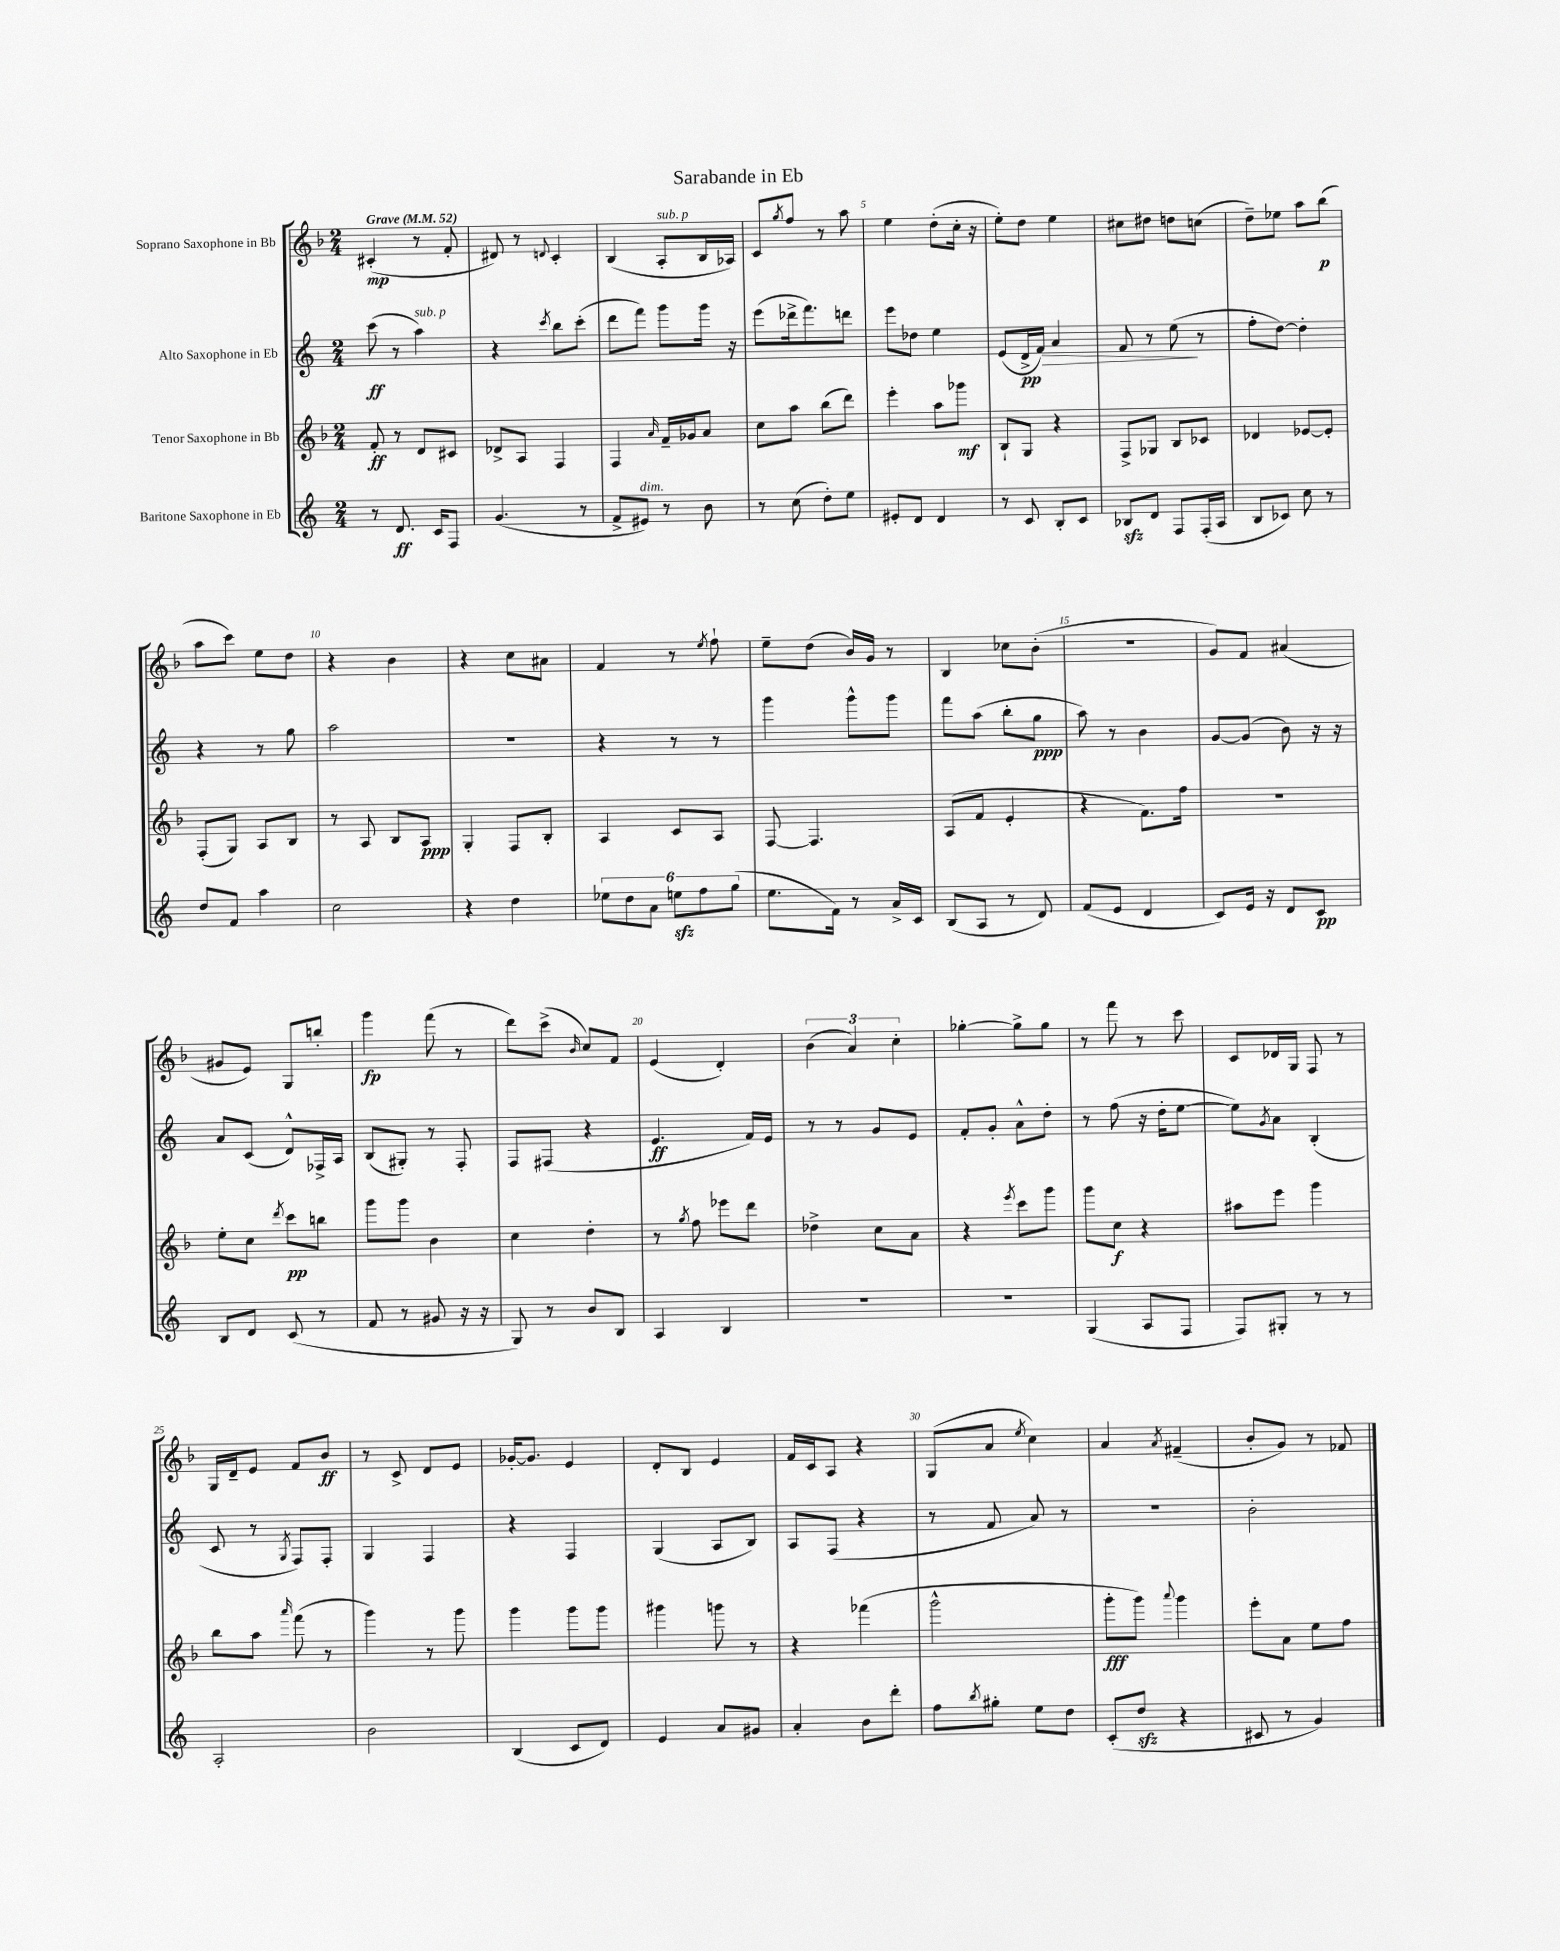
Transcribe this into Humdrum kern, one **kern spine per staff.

**kern	**kern	**kern	**kern
*staff4	*staff3	*staff2	*staff1
*clefG2	*clefG2	*clefG2	*clefG2
*k[]	*k[b-]	*k[]	*k[b-]
*M2/4	*M2/4	*M2/4	*M2/4
*MM52	*MM52	*MM52	*MM52
8r	8f'/	(8ccc\	(4c#'/
8.d/	8r	8r	.
.	8d/L	4aa\)	8r
16c/LK	.	.	.
8F/J	8c#/J	.	8f'/
=	=	=	=
(4.g/	8d-^/L	4r	8d#/)
.	8A/J	.	8r
.	.	8qccc/	8qqd/
.	4F/	8bb\L	4c'/
8r	.	(8ccc'\J	.
=	=	=	=
8f^/L	4F/	8ddd\L	(4B-/
8e#/J)	.	8fff\J)	.
.	16qqa/	.	.
8r	16f~/LL	8ggg\L	8A'/L
.	16g-/J	.	.
8b\	8a/J	16ggg\Jk	16B-/L
.	.	16r	16A-/JJ)
=	=	=	=
8r	8cc\L	(8eee\L	8c/L
.	.	.	8qgg/
(8cc\	8aa\J	16ddd-^\k	8ff/J
.	.	8.fff\)	.
8dd'\L)	(8bb-\L	.	8r
8ee\J	8ddd\J)	8ddd\J	8aa\
=	=	=	=
8e#'/L	4eee'\	8eee\L	4ee\
8d/J	.	8dd-\J	.
4d/	8aa\L	4ee\	(8dd'\L
.	8ggg-\J	.	16cc'\Jk
.	.	.	16r
=	=	=	=
8r	8B-`/L	(8e/L	8ee'\L)
8c/	8G/J	16d^/L	8dd\J
.	.	16f/JJ)	.
8B'/L	4r	4a/	4ee\
8c/J	.	.	.
=	=	=	=
8B-/L	8F^/L	8f/	8cc#\L
8d/J	8G-/J	8r	8dd#\J
8F/L	8B-/L	(8ee\	8dd\L
(16F'/L	8c-/J	8r	(8cc\J
16A/JJ	.	.	.
=	=	=	=
8B/L	4d-/	8ff'\L	8dd~\L)
8c-/J)	.	[8dd\J)	8ee-\J
8cc\	[8e-/L	4dd'\]	8aa\L
8r	8e-'/]J	.	(8bb-\J
=	=	=	=
8dd/L	(8F'/L	4r	8aa\L
8f/J	8G/J)	.	8ccc\J)
4aa\	8A/L	8r	8ee\L
.	8B-/J	8gg\	8dd\J
=	=	=	=
2cc\	8r	2aa\	4r
.	8A/	.	.
.	8B-/L	.	4b-\
.	8A/J	.	.
=	=	=	=
4r	4G'/	2r	4r
4dd\	8F/L	.	8cc\L
.	8B-'/J	.	8a#\J
=	=	=	=
12ee-\L	4A/	4r	4f/
12dd\	.	.	.
12a\J	.	.	.
12ee\L	8c/L	8r	8r
12ff\	.	.	.
.	.	.	8qee/
.	8A/J	8r	8ff`\
(12gg\J	.	.	.
=	=	=	=
8.ee\L	[8F/	4ggg\	8ee~\L
.	4.F/]	.	(8dd\J
16f\Jk)	.	.	.
8r	.	8ggg^^\L	16b-/LL)
.	.	.	16g/JJ
16a^/LL	.	8ggg\J	8r
16c/JJ	.	.	.
=	=	=	=
(8B/L	(8A/L	8fff\L	4B-/
8A/J	8f/J	(8aa\J	.
8r	4e'/	8bb'\L	8cc-\L
8d/)	.	8gg\J	(8b-'\J
=	=	=	=
(8f/L	4r	8aa\)	2r
8e/J	.	8r	.
4d/	8.f\L)	4b\	.
.	16ff\Jk	.	.
=	=	=	=
8c/L)	2r	[8g/L	8g/L)
16e/Jk	.	(8g/]J	8f/J
16r	.	.	.
8d/L	.	8b\)	(4a#/
8c/J	.	16r	.
.	.	16r	.
=	=	=	=
8B/L	8ee'\L	8a/L	8g#/L
8d/J	8cc\J	(8c/J	8e/J)
.	8qddd/	.	.
(8c/	8ccc\L	8d^^/L)	8G/L
8r	8bb\J	16F-^/L	8bb'/J
.	.	16A/JJ	.
=	=	=	=
8f/	8ggg\L	(8B/L	4ggg\
8r	8ggg\J	8G#'/J)	.
8g#/	4b-\	8r	(8fff\
16r	.	8F'/	8r
16r	.	.	.
=	=	=	=
8G/)	4cc\	8F/L	8ddd\L)
8r	.	(8F#/J	(8ccc^\J
.	.	.	16qqb-/
8b/L	4dd'\	4r	8cc/L)
8B/J	.	.	8f/J
=	=	=	=
4A/	8r	4.e/	(4e/
.	8qgg/	.	.
.	8ff\	.	.
4B/	8eee-\L	.	4d'/)
.	8ddd\J	16f/LL)	.
.	.	16e/JJ	.
=	=	=	=
2r	4dd-^\	8r	(6b-\
.	.	8r	.
.	.	.	6a/)
.	8cc\L	8g/L	.
.	.	.	6cc'\
.	8a\J	8e/J	.
=	=	=	=
2r	4r	8f'/L	[4gg-'\
.	.	8g'/J	.
.	8qeee/	.	.
.	8ccc\L	8a^^\L	8gg-^\]L
.	8ggg\J	8dd'\J	8gg-\J
=	=	=	=
(4G/	8ggg\L	8r	8r
.	8cc\J	(8ff\	8fff\
8A/L	4r	16r	8r
.	.	16dd'\LK	.
8F/J	.	[8ee\J	8ccc\
=	=	=	=
8F/L)	8aa#\L	8ee\]L)	8c/L
.	.	8qg/	.
8G#'/J	8eee\J	8a\J	16d-/L
.	.	.	16G/JJ
8r	4ggg\	(4B'/	8F/
8r	.	.	8r
=	=	=	=
2A'/	8bb-\L	8c/	16G/LL
.	.	.	16d~/J
.	8aa\J	8r	8e/J
.	16qqaaa/	8qG/	.
.	(8fff\	8F/L)	8f/L
.	8r	8F'/J	8b-/J
=	=	=	=
2b\	4ggg\)	4G/	8r
.	.	.	8c^/
.	8r	4F/	8d/L
.	8ggg\	.	8e/J
=	=	=	=
(4B/	4ggg\	4r	[16g-'/LK
.	.	.	8.g-/]J
8c/L	8ggg\L	4F/	4e/
8d/J)	8ggg\J	.	.
=	=	=	=
4e/	4ggg#\	(4G/	8d'/L
.	.	.	8B-/J
8a/L	8ggg\	8A/L	4e/
8g#/J	8r	8B/J)	.
=	=	=	=
4a'/	4r	8A/L	16f/LL
.	.	.	16c/J
.	.	(8F/J	8A/J
8b\L	(4fff-\	4r	4r
8ddd'\J	.	.	.
=	=	=	=
8ff\L	2ggg^^\	8r	(8G/L
8qbb/	.	.	.
8gg#'\J	.	8f/	8a/J
.	.	.	8qee/
8ee\L	.	8a/)	4cc\)
8dd\J	.	8r	.
=	=	=	=
(8c'/L	8ggg'\L	2r	4a/
8dd/J	8ggg\J)	.	.
.	8qqaaa/	.	8qa/
4r	4ggg\	.	(4f#~/
=	=	=	=
8c#/	8eee'\L	2b'\	8b-'/L
8r	8a\J	.	8g/J)
4g/)	8ee\L	.	8r
.	8ff\J	.	8f-/
==	==	==	==
*-	*-	*-	*-
